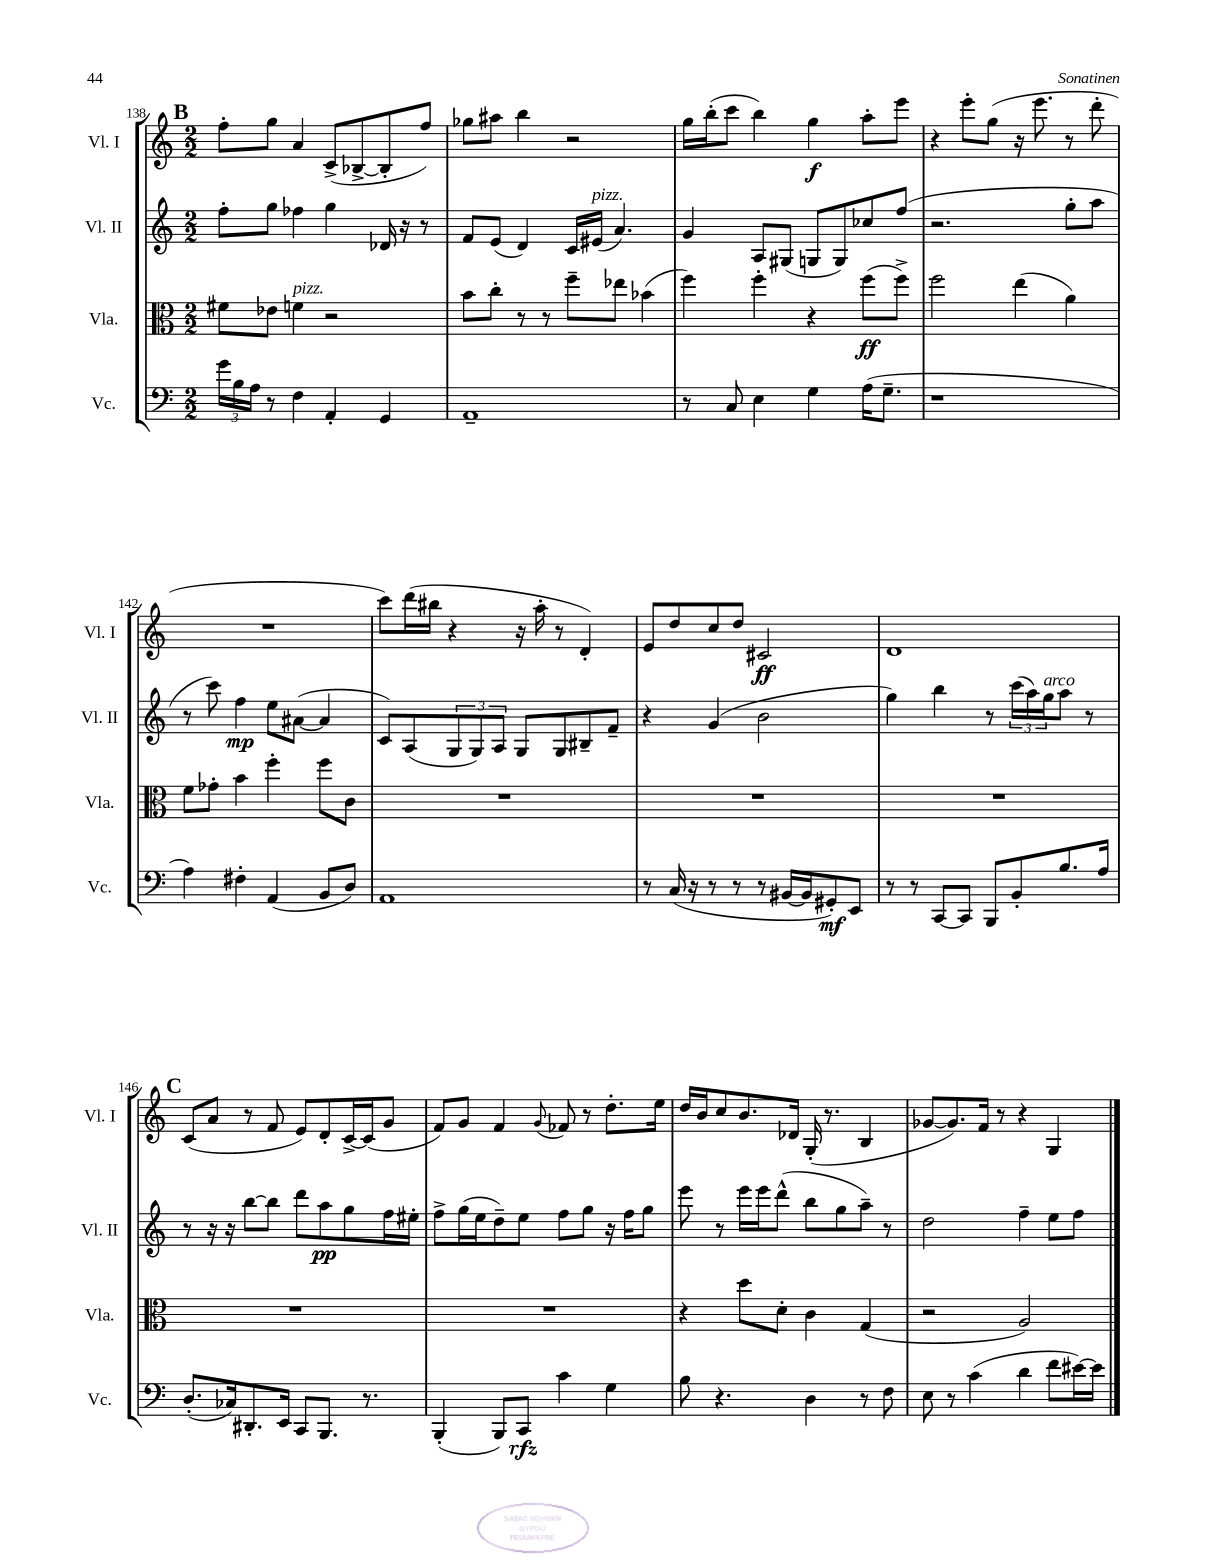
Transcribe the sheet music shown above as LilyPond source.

<<
\new StaffGroup <<
\new Staff = "s0" \with { instrumentName = "Vl. I" shortInstrumentName = "Vl. I" } {
    \clef treble \key c \major \numericTimeSignature \time 2/2
    \mark \markup { \bold "B" } f''8-. g''8 a'4 c'8->( bes8~-> bes8-. f''8) |
    ges''8 ais''8 b''4 r2 |
    g''16 b''16-.( c'''8 b''4) g''4\f a''8-. e'''8 |
    r4 e'''8-. g''8( r16 e'''8. r8 d'''8-. |
    R1 |
    c'''8) d'''16( bis''16 r4 r16 a''16-. r8 d'4-.) |
    e'8 d''8 c''8 d''8 cis'2\ff |
    d'1 |
    \mark \markup { \bold "C" } c'8( a'8 r8 f'8 e'8) d'8-. c'16~-> c'16( g'8 |
    f'8) g'8 f'4 \appoggiatura { g'8 } fes'8 r8 d''8.-. e''16 |
    d''16 b'16 c''8 b'8. des'16 g16-.( r8. b4 |
    ges'8~ ges'8.) f'16 r8 r4 g4 \bar "|." |
}
\new Staff = "s1" \with { instrumentName = "Vl. II" shortInstrumentName = "Vl. II" } {
    \clef treble \key c \major \numericTimeSignature \time 2/2
    \mark \markup { \bold "B" } f''8-. g''8 fes''4 g''4 des'16 r16 r8 |
    f'8 e'8( d'4) c'16 eis'16^\markup { \italic "pizz." }( a'4.) |
    g'4 a8 gis8( g8 g8) ces''8 f''8( |
    r2. g''8-. a''8 |
    r8 c'''8) f''4\mp e''8 ais'8~( ais'4 |
    c'8) a8( \tuplet 3/2 { g8 g8) a8 } g8 g8 bis8-- f'8-- |
    r4 g'4( b'2 |
    g''4) b''4 r8 \tuplet 3/2 { c'''16( a''16) g''16^\markup { \italic "arco" } } a''8 r8 |
    \mark \markup { \bold "C" } r8 r16 r16 b''8~ b''8 d'''8 a''8\pp g''8 f''16 eis''16-. |
    f''8-> g''16( e''16 d''8--) e''8 f''8 g''8 r16 f''16 g''8 |
    e'''8 r8 e'''16 e'''16 d'''8-^( b''8 g''8 a''8--) r8 |
    d''2 f''4-- e''8 f''8 \bar "|." |
}
\new Staff = "s2" \with { instrumentName = "Vla." shortInstrumentName = "Vla." } {
    \clef alto \key c \major \numericTimeSignature \time 2/2
    \mark \markup { \bold "B" } fis'8 ees'8 f'4^\markup { \italic "pizz." } r2 |
    b'8 c''8-. r8 r8 f''8-- ees''8 bes'4( |
    f''4) f''4-. r4 f''8\ff( f''8->) |
    f''2 e''4( a'4) |
    f'8 ges'8-. b'4 f''4-. f''8 c'8 |
    R1 |
    R1 |
    R1 |
    \mark \markup { \bold "C" } R1 |
    R1 |
    r4 d''8 d'8-. c'4 g4( |
    r2 a2) \bar "|." |
}
\new Staff = "s3" \with { instrumentName = "Vc." shortInstrumentName = "Vc." } {
    \clef bass \key c \major \numericTimeSignature \time 2/2
    \mark \markup { \bold "B" } \tuplet 3/2 { g'16 b16 a16 } r8 f4 a,4-. g,4 |
    a,1-- |
    r8 c8 e4 g4 a16( g8.-- |
    r1 |
    a4) fis4-. a,4( b,8 d8) |
    a,1 |
    r8 c16( r16 r8 r8 r8 bis,16~ bis,16 gis,8-.\mf) e,8 |
    r8 r8 c,8~ c,8 b,,8 b,8-. b8. a16 |
    \mark \markup { \bold "C" } d8.-.( ces16) dis,8.-. e,16 c,8 b,,8. r8. |
    b,,4-.( b,,8) c,8\rfz c'4 g4 |
    b8 r4. d4 r8 f8 |
    e8 r8 c'4( d'4 f'8 eis'16~) eis'16 \bar "|." |
}
>>
>>
\layout { \context { \Score currentBarNumber = #138 } }
